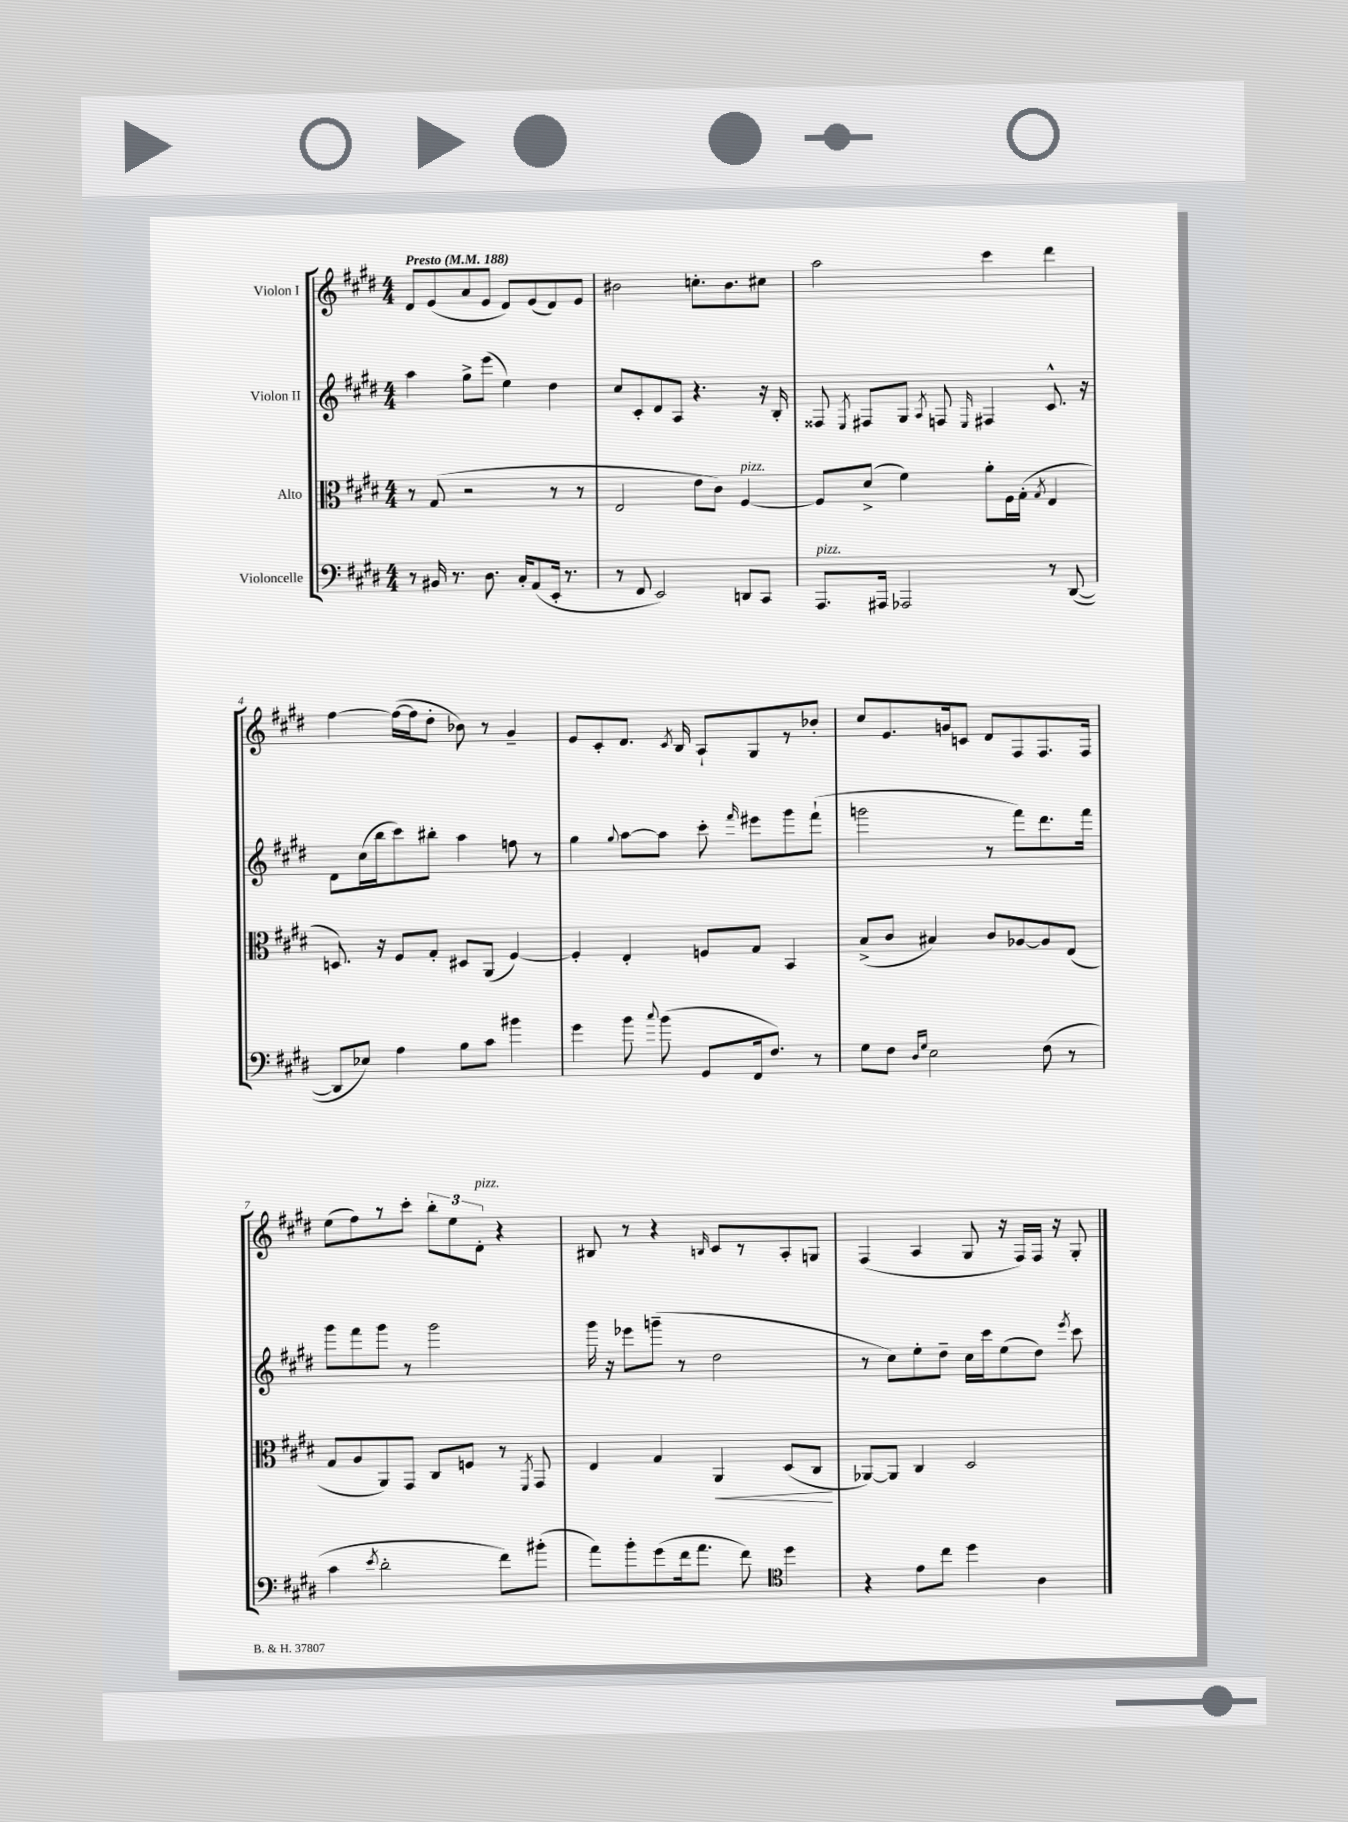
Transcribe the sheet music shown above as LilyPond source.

<<
\new StaffGroup <<
\new Staff = "s0" \with { instrumentName = "Violon I" } {
    \clef treble \key e \major \numericTimeSignature \time 4/4 \tempo "Presto" 4 = 188
    \autoBeamOff dis'8[ e'8( a'8 e'8] dis'8[) e'8( dis'8) e'8] |
    bis'2 c''8.[-. bis'8. cis''8] |
    a''2 cis'''4 dis'''4 |
    fis''4~ fis''16[~( fis''16 dis''8]-. bes'8) r8 gis'4-- |
    e'8[ cis'8-. dis'8.] \acciaccatura { cis'8 } b16 a8[-! gis8 r8 bes'8]-. |
    cis''8[ e'8. g'16 c'8] dis'8[ fis8 fis8. fis16] |
    e''8[( fis''8) r8 cis'''8]-. \tuplet 3/2 { b''8[-. e''8 dis'8]-.^\markup { \italic "pizz." } } r4 |
    bis8 r8 r4 \grace { b16 } cis'8[ r8 a8-. g8] |
    fis4( a4 gis8 r16 fis16[) fis16] r16 gis8-. \bar "|." |
}
\new Staff = "s1" \with { instrumentName = "Violon II" } {
    \clef treble \key e \major \numericTimeSignature \time 4/4
    \autoBeamOff a''4 gis''8[-> e'''8]( e''4) dis''4 |
    cis''8[ cis'8-. dis'8 a8] r4. r16 b16-. |
    fisis8 \acciaccatura { e8 } fis8[ gis8] \acciaccatura { a8 } f8 \grace { e16 } fis4 cis'8.-^ r16 |
    dis'8[ cis''16( b''16 cis'''8) bis''8]-. a''4 f''8 r8 |
    gis''4 \appoggiatura { gis''8 } a''8[~ a''8] cis'''8-. \grace { fis'''16 } eis'''8[ gis'''8 fis'''8]-!( |
    g'''2 r8 fis'''8[) dis'''8. fis'''16] |
    gis'''8[ fis'''8 gis'''8] r8 gis'''2 |
    gis'''16 r16 ees'''8[ g'''8]--( r8 dis''2 |
    r8 cis''8[) e''8-. dis''8]-- cis''16[ cis'''16 e''8( dis''8]) \acciaccatura { e'''8 } cis'''8 \bar "|." |
}
\new Staff = "s2" \with { instrumentName = "Alto" } {
    \clef alto \key e \major \numericTimeSignature \time 4/4
    \autoBeamOff r8 gis8( r2 r8 r8 |
    e2 e'8[ cis'8]) fis4~^\markup { \italic "pizz." } |
    fis8[ dis'8]->( fis'4) a'8[-. fis16 gis16]-.( \acciaccatura { gis8 } e4 |
    d8.) r16 fis8[ gis8]-. dis8[ a,8]( fis4~) |
    fis4-. e4-. f8[ gis8] b,4 |
    b8[->( cis'8] bis4) cis'8[ aes8~ aes8 e8]( |
    gis8[ a8 a,8) gis,8] cis8[ f8] r8 \acciaccatura { fis,8 } gis,8 |
    e4 gis4 a,4\< dis8[( cis8]\! |
    aes,8[~) aes,8] cis4 dis2 \bar "|." |
}
\new Staff = "s3" \with { instrumentName = "Violoncelle" } {
    \clef bass \key e \major \numericTimeSignature \time 4/4
    \autoBeamOff r8 bis,16 r8. dis8. cis16[-. a,8( e,16]-. r8. |
    r8 fis,8 e,2) d,8[ cis,8] |
    a,,8.[^\markup { \italic "pizz." } ais,,16] aes,,2 r8 dis,8~( |
    dis,8[ ees8]) a4 b8[ cis'8] bis'4 |
    gis'4 b'8 \appoggiatura { cis''8 } b'8( gis,8[ fis,16 fis8.]) r8 |
    gis8[ fis8] \grace { dis16[ gis16] } e2 fis8( r8 |
    cis'4 \acciaccatura { e'8 } dis'2-. fis'8[) bis'8]-.( |
    a'8[) b'8-. gis'8( fis'16 a'8.] fis'8) \clef tenor dis''4 |
    r4 e'8[ cis''8] dis''4 a4 \bar "|." |
}
>>
>>
